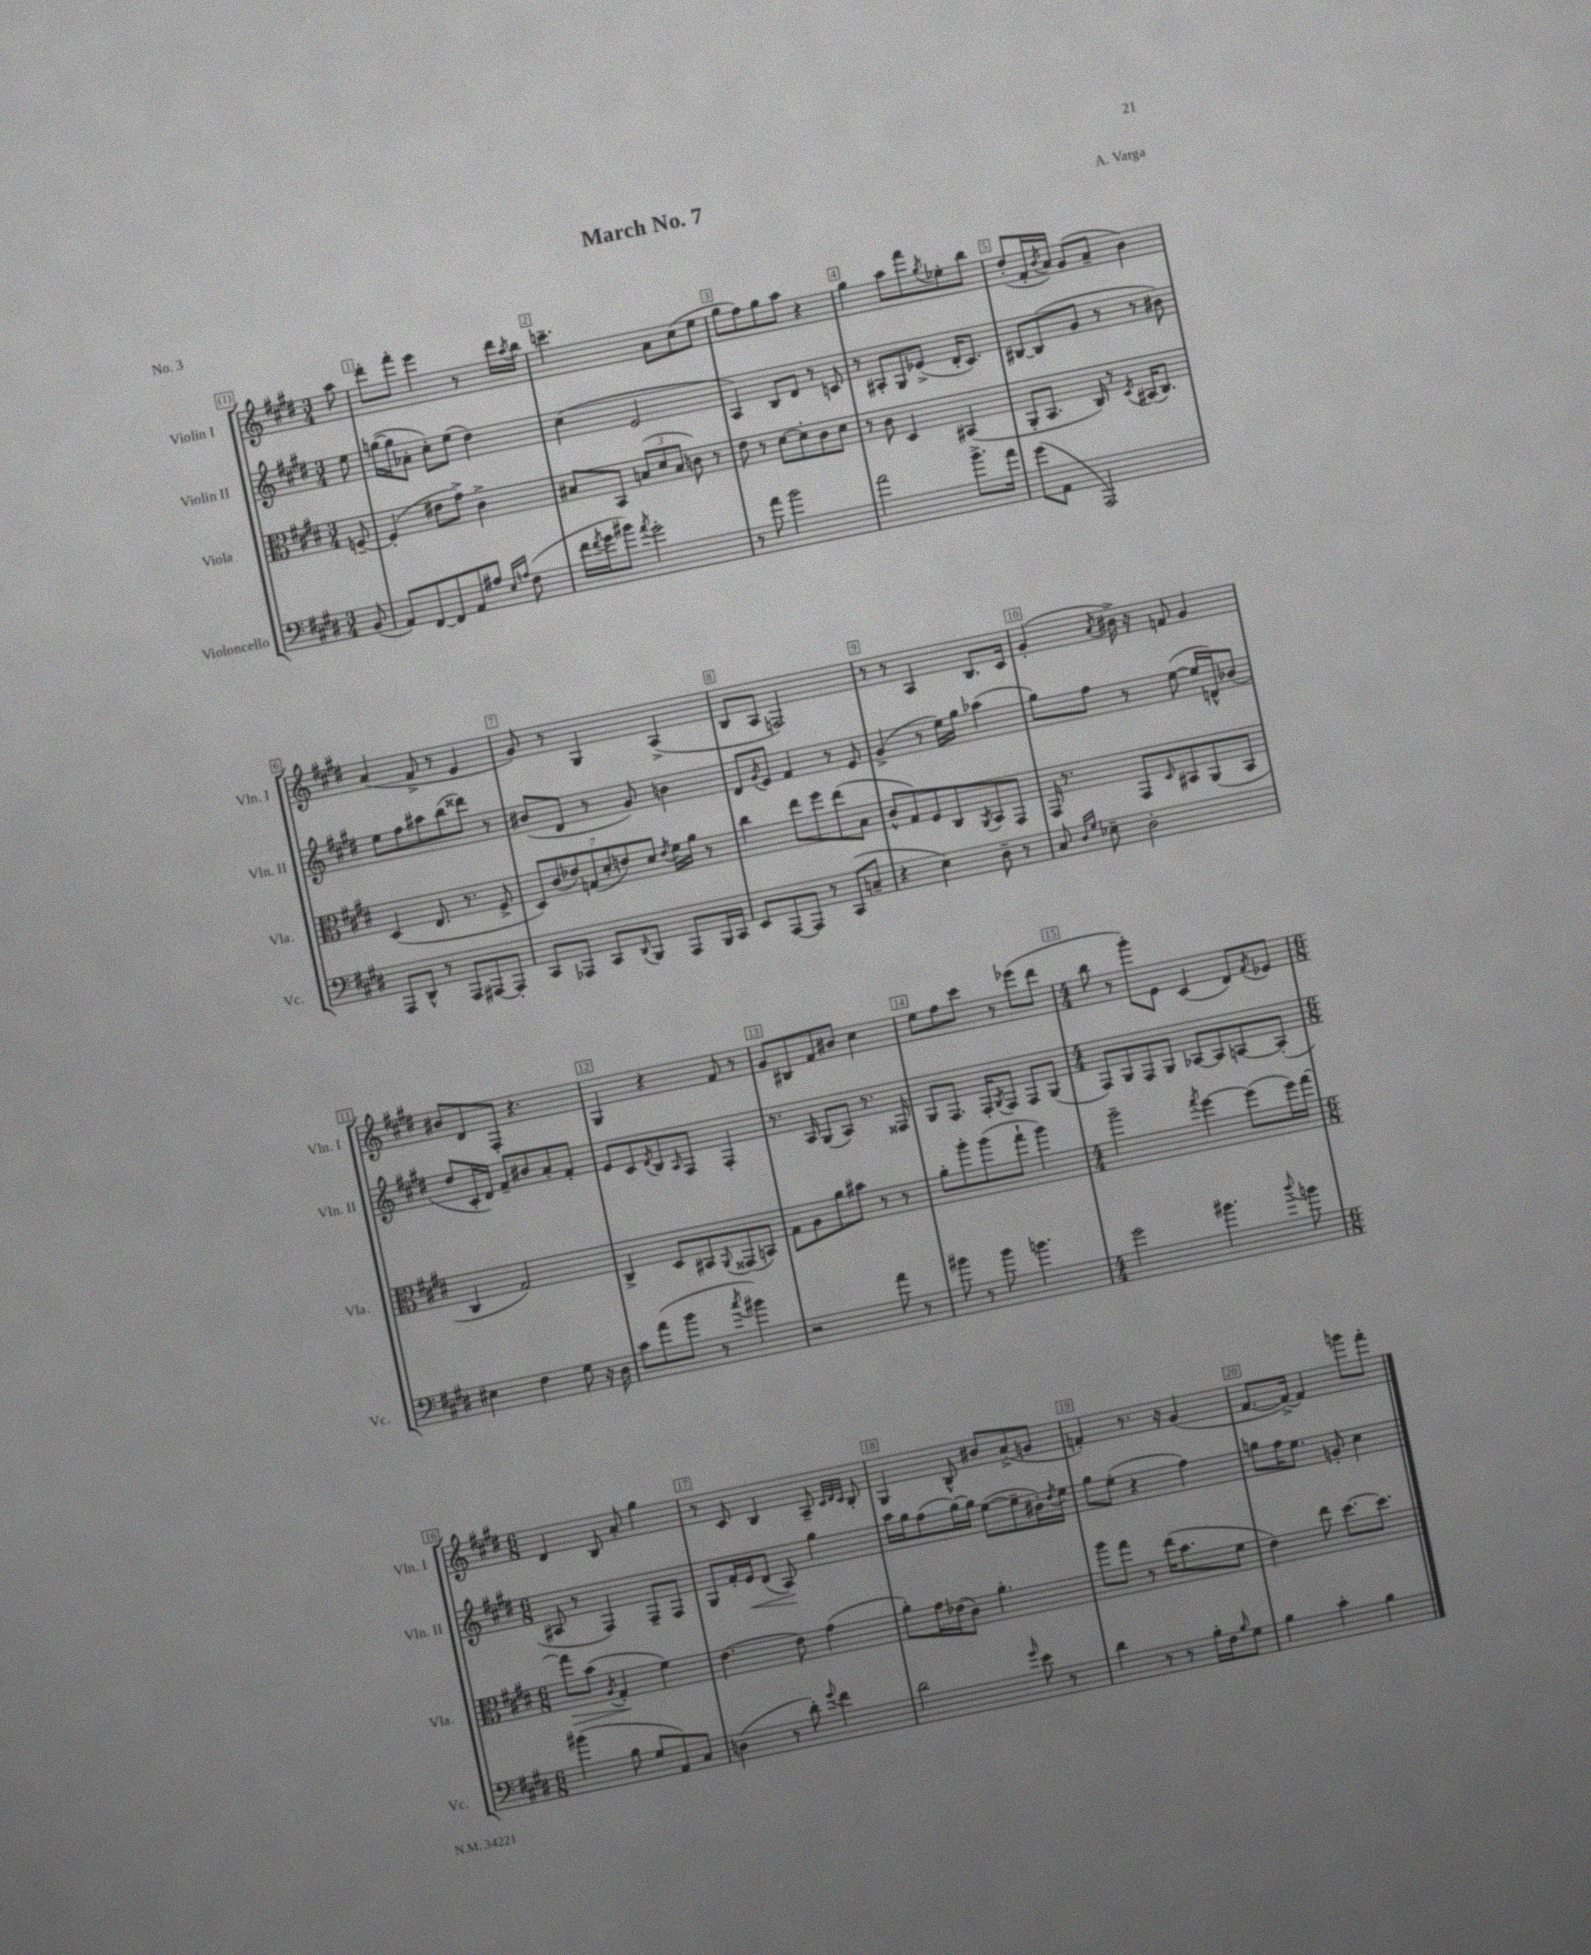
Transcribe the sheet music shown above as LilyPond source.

\header { title = "March No. 7" composer = "A. Varga" piece = "No. 3" }
<<
\new StaffGroup <<
\new Staff = "s0" \with { instrumentName = "Violin I" shortInstrumentName = "Vln. I" } {
    \clef treble \key e \major \numericTimeSignature \time 3/4 \partial 8
    a''8 |
    dis'''8-. fis'''8-. e'''4 r8 dis'''16 \acciaccatura { a''8 } b''16 |
    c'''4.-- a'8 cis''8( e''8 |
    gis''8 fis''8) gis''8 a''8 r4 |
    gis''4 a''8 fis'''8 \acciaccatura { gis''8 } ees''8-. b''8 |
    dis''8-.( fis'16-. \acciaccatura { b'8 } a'16) gis'8( a'8-- b'4) |
    a'4( fis'8-> r8 e'4 |
    gis'8) r8 gis4 a4->( |
    b8 a8 f2) |
    r8 r8 a4 b8. cis'16 |
    gis'4-.( \acciaccatura { a'8 } bis'16->) r16 f'8 gis'4 |
    bis'8 dis'8 fis8-. r4. |
    gis4 r4 fis'8 r8 |
    gis'8 bis8 fis'8 bis'8 cis''4 |
    e''8 fis''8 cis'''8 r8 ees'''8( dis'''8 |
    \numericTimeSignature \time 4/4 b''8 r8 gis'''8-.) e'8 cis'4( dis'8) \acciaccatura { fis'8 } ees'8 |
    \numericTimeSignature \time 6/8 dis'4 b8 a'8-. gis''4 |
    r8 cis'8 b4 a8-- \grace { cis'32 dis'32 cis'32 } b8-. |
    gis4 b8-^ bis'8 a'8->( g'8 |
    f'4-.) r8. r16 gis'4( |
    fis'8.~ fis'16~->) fis'4 g'''8 fis'''8-. \bar "|." |
}
\new Staff = "s1" \with { instrumentName = "Violin II" shortInstrumentName = "Vln. II" } {
    \clef treble \key e \major \numericTimeSignature \time 3/4 \partial 8
    e''8 |
    g''16~( g''16 aes'8-. cis''8-.) e''8( dis''4) |
    cis''4( e'2 |
    a4) b8 dis'8 r8 c'8 |
    r8 ais8-. gis8 ees'8->( dis'16-. cis'8.) |
    bis8~ bis8( gis'8 r8 r8 bis'8) |
    e''8 fis''8 ais''8 b''8( disis'''8) r8 |
    bis'8( dis'8 r8 gis'8) b'4 |
    dis'8 \acciaccatura { gis'8 } e'8 fis'4 r8 e'8 |
    gis'4->( r8 e''16) gis''16 aes''4( |
    gis''8) fis''8 r8 e''8~( e''16 d'16-^) bes'8( |
    dis''8 cis'16-. dis'16) fis'8-- bis'8 a'8-. fis'8-. |
    e'8 cis'8 \acciaccatura { dis'8 } b8 \grace { a16 } fis8 fis4-. |
    r8. a16 gis8( a8) r8. fisis16 |
    gis8 fis8. fis16-. \acciaccatura { gis8 } fis8 fis8 gis8( |
    \numericTimeSignature \time 4/4 fis8) gis8 fis8 gis8 aes8~ aes8 a8~ a8-.( |
    \numericTimeSignature \time 6/8 ais8 r8 fis4) fis8-- fis8 |
    gis8 fis'16-. e'16\< dis'8( a8\!) gis''4 |
    a''16 gis''16 fis''8( gis''16~) gis''16 e''8~( e''8-- bis'16-.) \acciaccatura { dis''8 } e''16 |
    gis''8 e''8-.( r4 fis''4) |
    g''8 fis''16 e''8. g'8-. cis''4 \bar "|." |
}
\new Staff = "s2" \with { instrumentName = "Viola" shortInstrumentName = "Vla." } {
    \clef alto \key e \major \numericTimeSignature \time 3/4 \partial 8
    f8~-- |
    f4-.( eis'8 gis'8->) cis'4-> |
    bis8 b,8 \tuplet 3/2 { b8( dis'8 b8 } c'8) r8 |
    e'8 r8 dis'8~ dis'8-. cis'8 dis'8 |
    r8 cis'8 dis4 bis,4( |
    a,8-. b,8. cis16) r8 \acciaccatura { dis8 } bis,16( cis8.) |
    dis4( e8. r8. fis8-> |
    \tuplet 7/4 { dis8) cis'8( ees'8) g8( dis'8-. e'8) dis'8 } \acciaccatura { e'8 } fis'16 a'16 r8 |
    cis''4 e''8 fis''8 e''8( b8 |
    cis'8-^ gis8) fis8 cis8 \acciaccatura { a,8 } b,8 gis,8 |
    gis,16 r8. gis,8 \grace { dis16 } bis,8 a,8( bis,8 |
    cis4 gis2) |
    cis4-> dis8 bis,8 \appoggiatura { a,8 } gisis,8( b,8) |
    gis8 a8 a'8 bis'8 r8 r8 |
    a'8-. a''8-. a''8( gis''8-! a''4) |
    \numericTimeSignature \time 4/4 a''2-- \acciaccatura { gis''8 } fis''4~ fis''8( fis''16) gis''16~ |
    \numericTimeSignature \time 6/8 gis''8\> b'8( \acciaccatura { a8 } gis4-.\! fis'4) |
    e'4.~ e'8 gis'4( |
    a'8-.) gis'16 ees'16( cis'8) a'4.-. |
    a''8 gis''8 r8 e''16( b'8. fis'8 |
    e'4) e''8 dis''8.~ dis''8. \bar "|." |
}
\new Staff = "s3" \with { instrumentName = "Violoncello" shortInstrumentName = "Vc." } {
    \clef bass \key e \major \numericTimeSignature \time 3/4 \partial 8
    b,8( |
    a,8) fis,8~ fis,8 a,8 ais8 \grace { e16 a16 } fis8( |
    fis'16 \acciaccatura { fis'8 } gis'16 bis'8) \acciaccatura { a'8 } gis'2-. |
    r8 a'8 b'2 |
    a'2 b'8.-> a'16 |
    gis'8( a,8 a,,2) |
    a,,8 dis,8-^ r8 a,,8 ais,,8~ ais,,8-. |
    cis,8 aes,,8 cis,8 \appoggiatura { dis,8 } b,,8 aes,,8 b,,16 cis,16 |
    e,8 a,,8~ a,,8 r8 cis,8( c8-- |
    r4 e4) dis8-- r8 |
    cis8 \grace { dis16 gis16 } ees8-- dis2-. |
    eis4 fis4 gis8 r16 dis16 |
    cis'8 a'8( b'8 r8 \acciaccatura { cis''8 } bis'4) |
    r2 a'8 r8 |
    bis'8 r8 bis'8 b'4. |
    \numericTimeSignature \time 4/4 gis'2 bis'4. \appoggiatura { dis''8 } b'8 |
    \numericTimeSignature \time 6/8 bis'4( b8 gis8 a,8) cis8 |
    d4( r8 dis'8-.) \appoggiatura { gis'8 } fis'4 |
    dis'2 \grace { gis'16 } e'8 r8 |
    dis'4 r8 r8 b16-. fis16 \grace { b16 } gis8 |
    b4 cis'4-. b4 \bar "|." |
}
>>
>>
\layout { \context { \Score \override BarNumber.break-visibility = ##(#f #t #t) barNumberVisibility = #all-bar-numbers-visible \override BarNumber.stencil = #(make-stencil-boxer 0.1 0.3 ly:text-interface::print) } }
